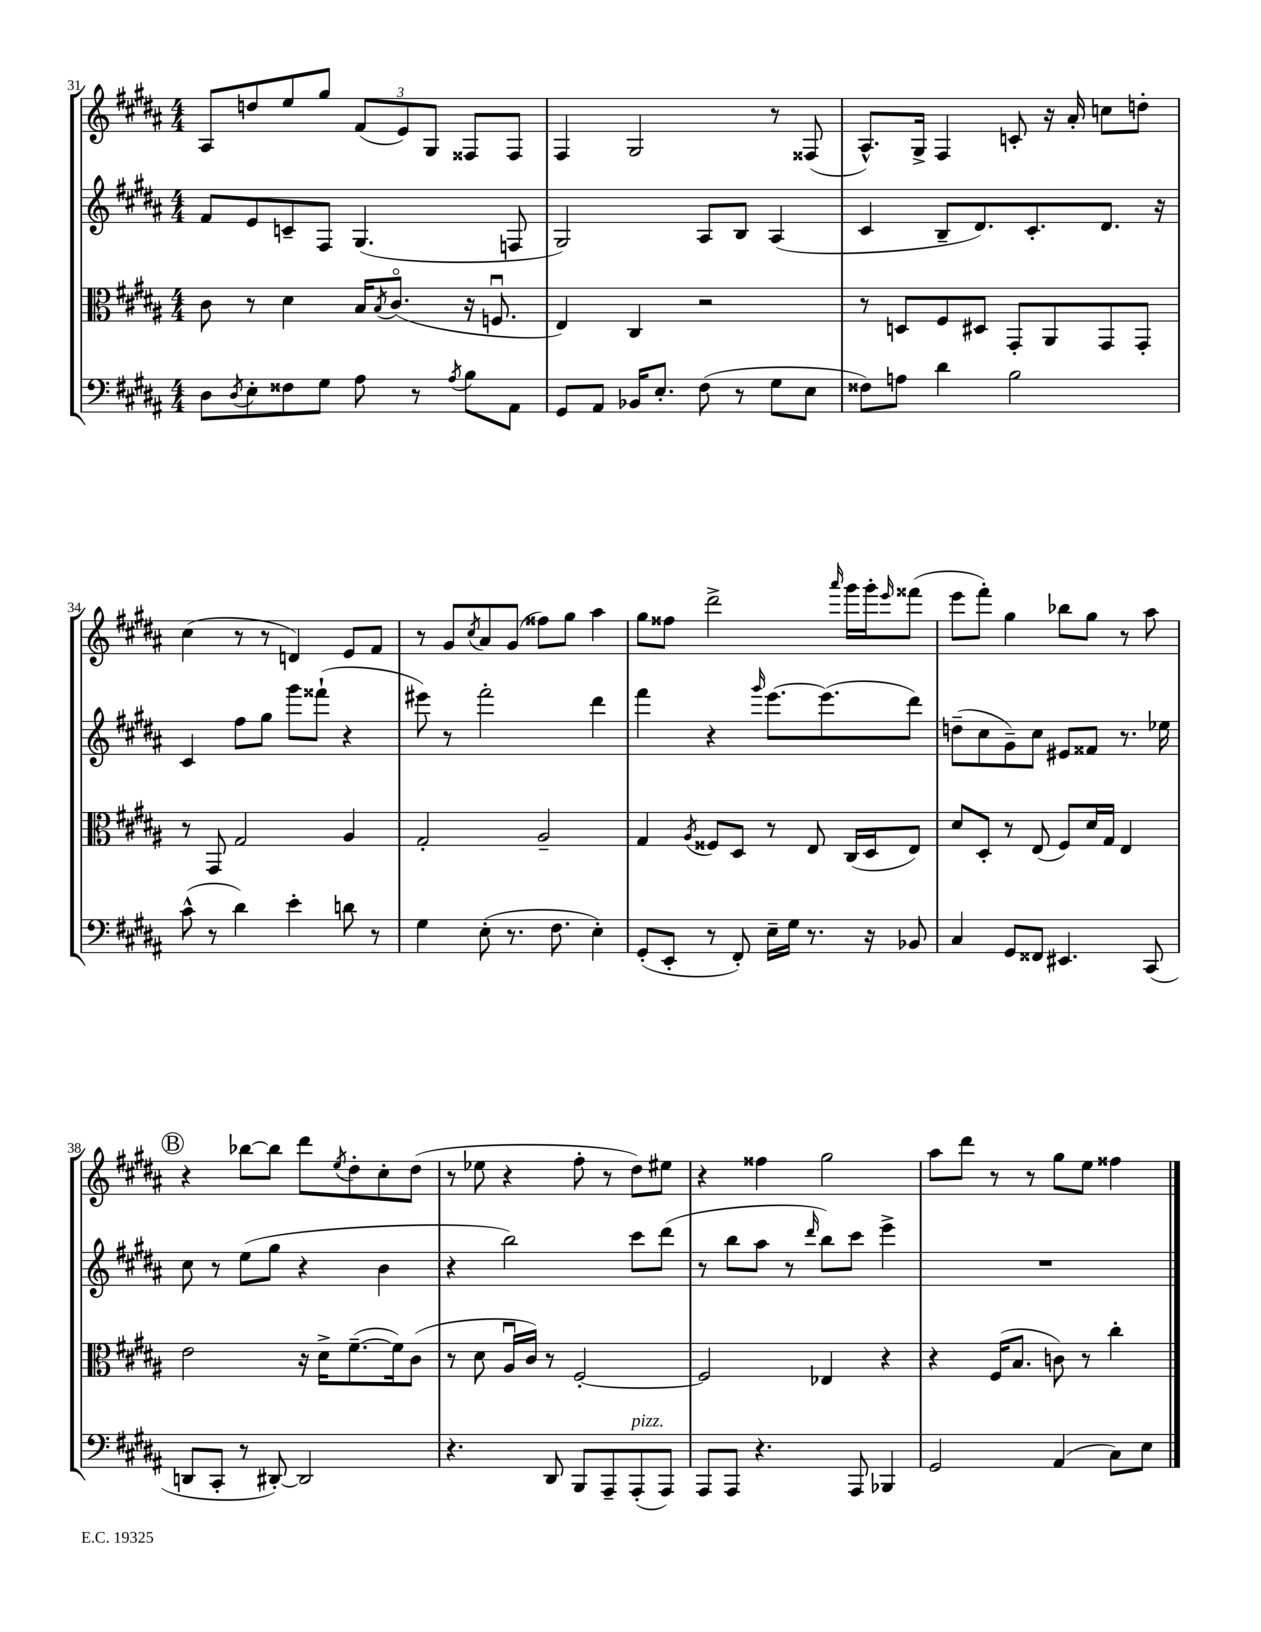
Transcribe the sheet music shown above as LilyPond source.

<<
\new StaffGroup <<
\new Staff = "s0" {
    \clef treble \key b \major \numericTimeSignature \time 4/4
    ais8 d''8 e''8 gis''8 \tuplet 3/2 { fis'8( e'8) gis8 } fisis8 fisis8 |
    fis4 gis2 r8 fisis8( |
    ais8.-^) gis16-> fis4 c'8-. r16 ais'16-. c''8 d''8-. |
    cis''4( r8 r8 d'4) e'8 fis'8 |
    r8 gis'8 \acciaccatura { cis''8 } ais'8 gis'8( fisis''8) gis''8 ais''4 |
    gis''8 fisis''8 dis'''2-> \grace { ais'''16 } gis'''16 gis'''16-. \grace { e'''16 } fisis'''8( |
    e'''8 fis'''8-.) gis''4 bes''8 gis''8 r8 ais''8 |
    \mark \markup { \circle "B" } r4 bes''8~ bes''8 dis'''8 \acciaccatura { e''8 } dis''8-. cis''8-. dis''8( |
    r8 ees''8 r4 fis''8-. r8 dis''8) eis''8 |
    r4 fisis''4 gis''2 |
    ais''8 dis'''8 r8 r8 gis''8 e''8 fisis''4 \bar "|." |
}
\new Staff = "s1" {
    \clef treble \key b \major \numericTimeSignature \time 4/4
    fis'8 e'8 c'8-- fis8 gis4.( f8 |
    gis2) ais8 b8 ais4( |
    cis'4 b8-- dis'8.) cis'8.-. dis'8. r16 |
    cis'4 fis''8 gis''8 gis'''8 fisis'''8-!( r4 |
    eis'''8) r8 fis'''2-. dis'''4 |
    fis'''4 r4 \grace { gis'''16 } e'''8.~ e'''8.( dis'''8) |
    d''8--( cis''8 gis'8--) cis''8 eis'8 fisis'8 r8. ees''16 |
    \mark \markup { \circle "B" } cis''8 r8 e''8( gis''8 r4 b'4 |
    r4 b''2) cis'''8 dis'''8( |
    r8 b''8 ais''8 r8 \grace { dis'''16 } b''8) cis'''8 e'''4-> |
    R1 \bar "|." |
}
\new Staff = "s2" {
    \clef alto \key b \major \numericTimeSignature \time 4/4
    cis'8 r8 dis'4 b16 \acciaccatura { b8 } cis'8.\flageolet( r16 f8.\downbow |
    e4) cis4 r2 |
    r8 d8 fis8 dis8 gis,8-. ais,8 gis,8 gis,8-. |
    r8 gis,8 gis2 ais4 |
    gis2-. ais2-- |
    gis4 \acciaccatura { ais8 } fisis8 dis8 r8 e8 cis16( dis16 e8) |
    dis'8 dis8-. r8 e8( fis8) dis'16 gis16 e4 |
    \mark \markup { \circle "B" } e'2 r16 dis'16-> fis'8.~--( fis'16) cis'8( |
    r8 dis'8 ais16\downbow cis'16) r8 fis2~-. |
    fis2 ees4 r4 |
    r4 fis16( b8. c'8) r8 cis''4-. \bar "|." |
}
\new Staff = "s3" {
    \clef bass \key b \major \numericTimeSignature \time 4/4
    dis8 \acciaccatura { dis8 } e8-. fisis8 gis8 ais8 r8 \acciaccatura { ais8 } b8 ais,8 |
    gis,8 ais,8 bes,16 e8.-. fis8( r8 gis8 e8 |
    fisis8) a8 dis'4 b2 |
    cis'8-^( r8 dis'4) e'4-. d'8 r8 |
    gis4 e8-.( r8. fis8. e4-.) |
    gis,8-.( e,8-. r8 fis,8-.) e16-- gis16 r8. r16 bes,8 |
    cis4 gis,8 fisis,8 eis,4. cis,8( |
    \mark \markup { \circle "B" } d,8 cis,8-. r8 dis,8~-.) dis,2 |
    r4. dis,8 b,,8 ais,,8-- ais,,8-.^\markup { \italic "pizz." }( ais,,8) |
    ais,,8 ais,,8 r4. ais,,8 bes,,4 |
    gis,2 ais,4( cis8) e8 \bar "|." |
}
>>
>>
\layout { \context { \Score currentBarNumber = #31 } }
